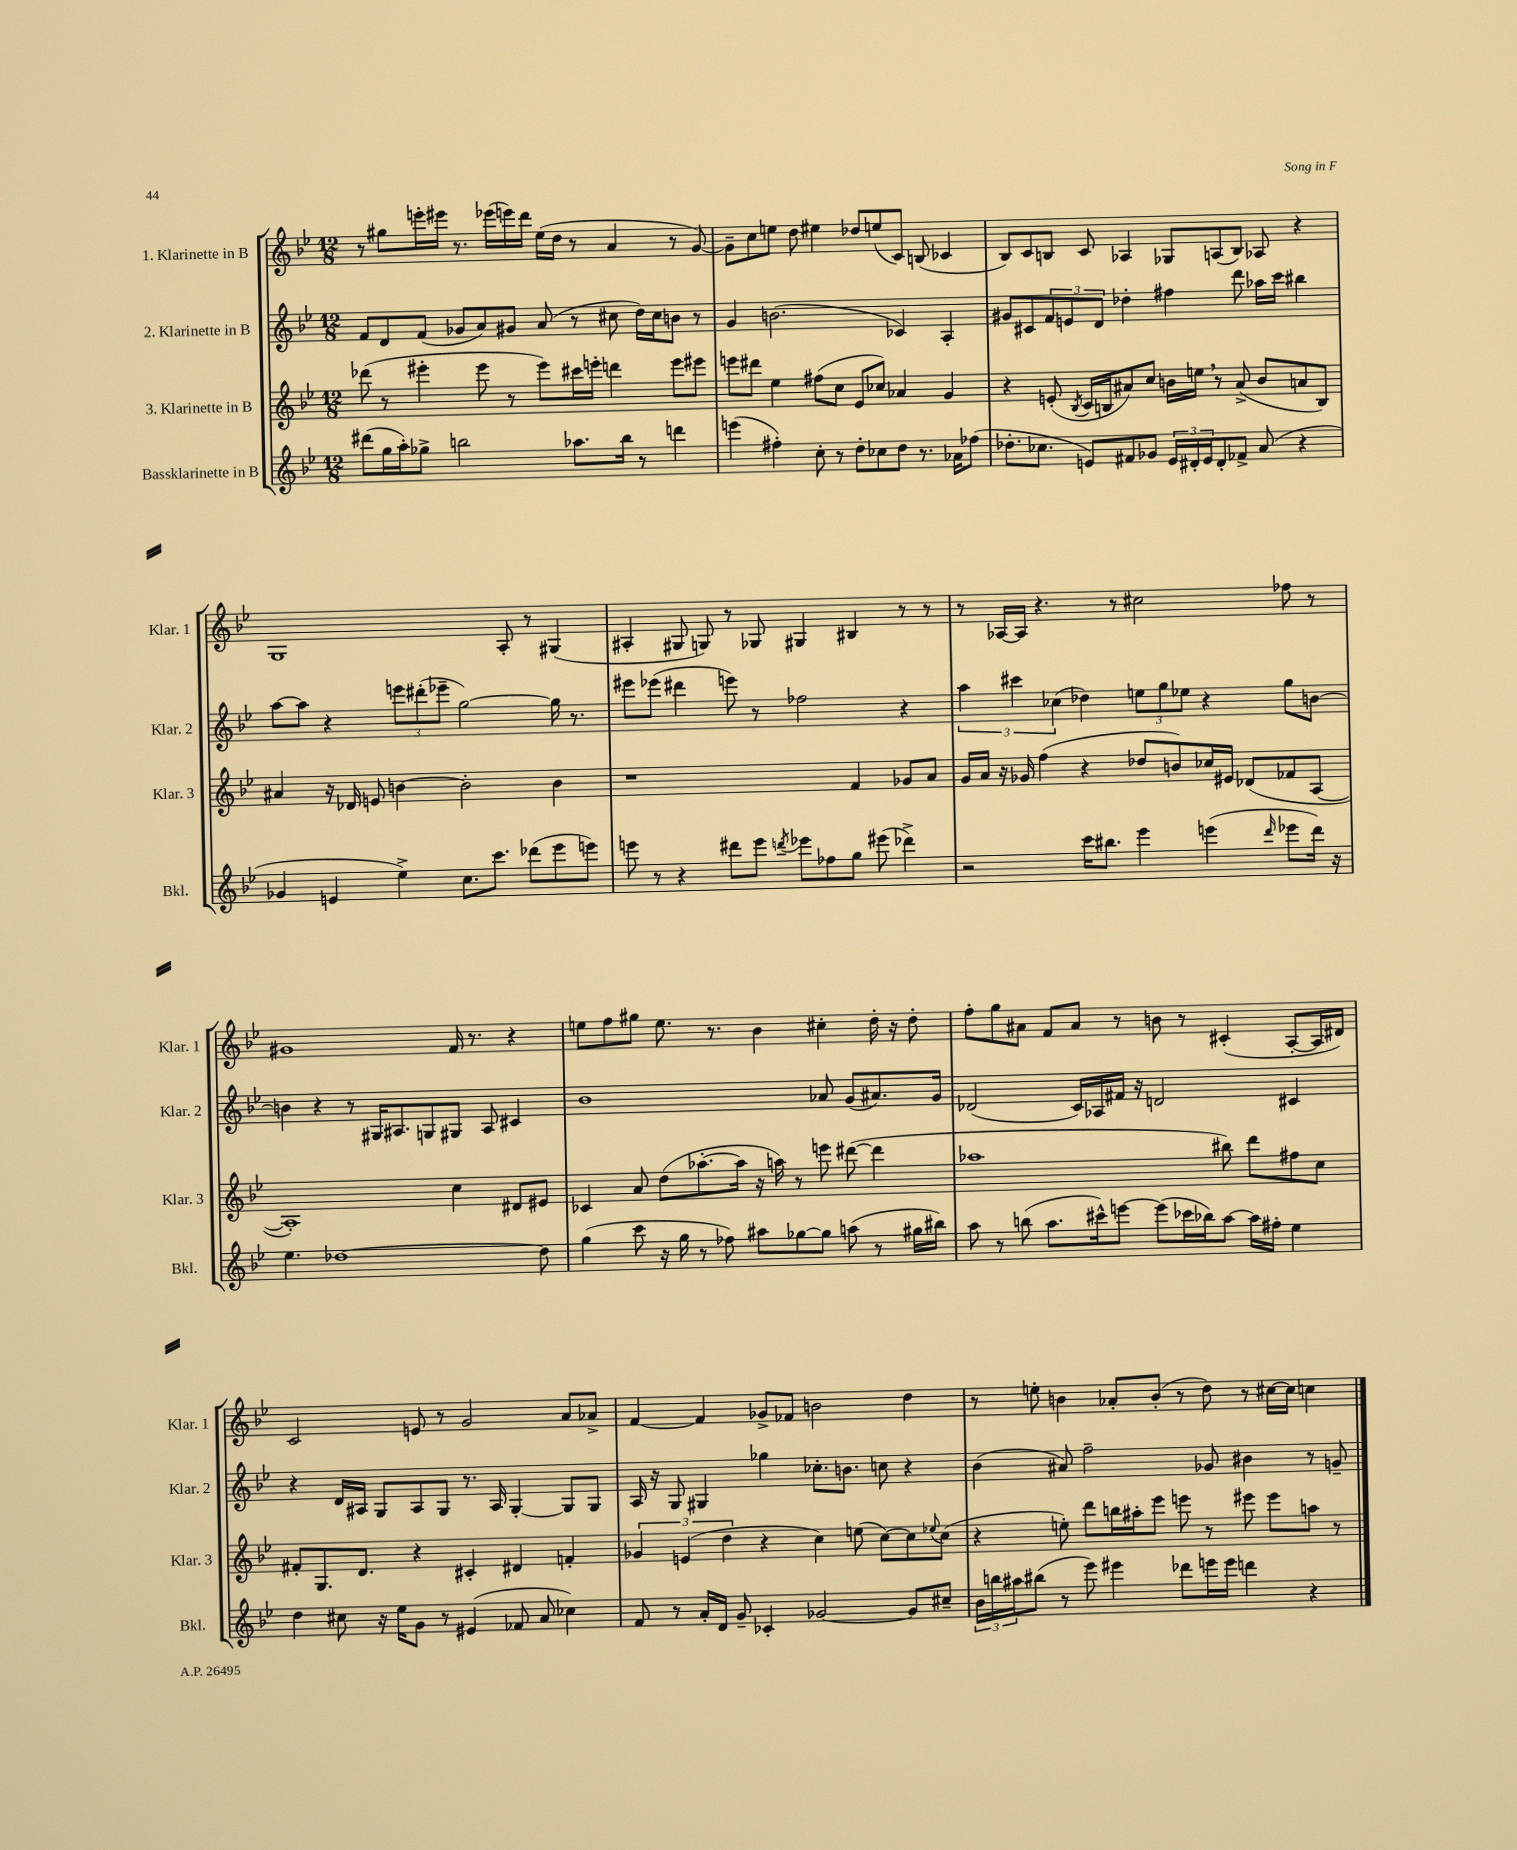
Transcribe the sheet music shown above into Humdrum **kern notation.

**kern	**kern	**kern	**kern
*part4	*part3	*part2	*part1
*staff4	*staff3	*staff2	*staff1
*I"Bassklarinette in B	*I"3. Klarinette in B	*I"2. Klarinette in B	*I"1. Klarinette in B
*I'Bkl.	*I'Klar. 3	*I'Klar. 2	*I'Klar. 1
*clefG2	*clefG2	*clefG2	*clefG2
*k[b-e-]	*k[b-e-]	*k[b-e-]	*k[b-e-]
*M12/8	*M12/8	*M12/8	*M12/8
=25	=25	=25	=25
(8ddd#X\L	(8ddd-X\	8f/L	8r
16gg\L	8r	8d/	8gg#X\L
16aa'\J)	.	.	.
8gg-X^\J	4eee#X'\	(8f/J	16eeen'\L
.	.	.	16eee#X\JJ
2bbn\	.	8g-X/L	8.r
.	8eee#\	8a/)	.
.	.	.	(16eee-X\LL
.	8r	8g#X/J	16eeen\)
.	.	.	16ddd\JJ
.	8eee#\L)	(8a/	(16ee-\LL
.	.	.	16dd\JJ
8.aa-X\L	16ccc#X\L	8r	8r
.	16eeen'\JJ	.	.
.	4dddn\	8cc#X\	4a/
16bb\Jk	.	.	.
8r	.	16dd\LL)	.
.	.	16cc#\J	.
4dddn\	8eee\L	8bn\J	8r
.	8eee#X\J	8r	[8g/)
=26	=26	=26	=26
(4eeen\	8eeen\L	4g/	8g~\L]
.	8ddd#X\J	.	8cc\
4ff#X'\)	4ee-\	(2.bn\	8een\J
.	.	.	8dd\
8cc'\	(8ff#X\L	.	4ee#X\
8r	8cc\J	.	.
8dd'\L	8e-/L	.	8dd-X/L
8cc-X\	8cc-X/J)	.	(8een/
8dd\J	4a-X/	4c-X/)	8c/J)
8.r	.	.	(8Bn/
.	4g/	4A'/	4c-X/
16a-X\KL	.	.	.
(8ff-X\J	.	.	.
=27	=27	=27	=27
8.dd-X'\L	4r	8g#X/L	8B-/L)
.	.	8c#X/	8c/
8.cc-X\J	.	.	.
.	(8en'/	12f/	8Bn/J
.	.	12en/	.
.	8qB-/	.	.
8en/L)	16c/LL	.	8c/
.	.	12d/J	.
.	16Bn/J	.	.
8f#X/	8a#X/)	4dd-X'\	4A-X/
8g-X/J	8cc/J	.	.
24e/LL	16bn\LL	4ff#X\	8G-X/L
24d#X'/	.	.	.
.	16een,\JJ	.	.
24e/J	.	.	.
8d#'/	8r	.	(8An/
8f-X^/J	(8a#^/	8ddd\	8B/J)
(8a/	8b/L	16aa-X\LL	8A-X/
.	.	16ccc\JJ	.
4r	8an/	4bb#X\	4r
.	8B/J)	.	.
!!LO:LB:g=z
=28	=28	=28	=28
4g-X/	4a#X/	[8aa\L	1G
.	.	8aa\J]	.
4en/	16r	4r	.
.	16d-X/	.	.
.	8en/	.	.
4ee-^\)	[4bn\	12eeen\L	.
.	.	(12ddd#X'\	.
.	.	12eee-X~\J	.
8.cc\L	2b'\]	[2gg\)	.
8.ccc\J	.	.	.
.	.	.	8A'/
(8ddd-X\L	.	.	8r
8eee-\	4b\	16gg\]	(4G#X/
.	.	8.r	.
8eeen\J)	.	.	.
=29	=29	=29	=29
8eeen\	1r	8eee#X\L	4A#X'/
8r	.	(8eee-X\J	.
4r	.	4ddd#X\	8G#X/
.	.	.	8Gn/)
8ddd#X\L	.	8eeen\)	8r
8eee\J	.	8r	8G-X/
8qdddn/	.	.	.
8eee-X\L	.	2ff-X\	4G#X/
8ff-X\	.	.	.
8gg\J	4f/	.	4B#X/
(8eee#X\	.	.	.
4ddd-X^\)	8g-X/L	4r	8r
.	8a/J	.	8r
=30	=30	=30	=30
2r	16g/LL	6aa\	8r
.	16a/JJ	.	.
.	16r	.	[16A-X/LL
.	.	6ccc#X\	.
.	16g-X/	.	16A-/JJ]
.	(4ff\	.	4.r
.	.	(6cc-X\	.
16ccc\KL	4r	4dd-X\)	.
8.bb#X\J	.	.	.
.	.	.	8r
4eee-\	8dd-X/L	12een\L	2cc#X\
.	.	12gg\	.
.	8bn/)	.	.
.	.	12ee-X\J	.
(4eeen\	16cc-X/L	4r	.
.	16e#X/JJ	.	.
.	(8d-X/L	.	.
16qqddd/	.	.	.
8eee-X\L	8f-X/	8gg\L	8ff-X\
16ddd\Jk)	[8A/J	[8bn\J	8r
16r	.	.	.
!!LO:LB:g=z
=31	=31	=31	=31
4.ee-\	1A'])	4bn\]	1g#X
.	.	4r	.
[1dd-X	.	.	.
.	.	8r	.
.	.	16G#X/KL	.
.	.	8.A#X/	.
.	.	8Gn/	.
.	4cc\	8G#X/J	16f/
.	.	.	8.r
.	.	8A#/	.
.	8d#X/L	4c#X/	4r
8dd-\]	8e#X/J	.	.
=32	=32	=32	=32
(4gg\	4c-X/	1b-	8een\L
.	.	.	8ff\
8ccc\	8a/	.	8gg#X\J
16r	(8dd\L	.	8.ee\
16gg\	.	.	.
8r	[8.aa-X'\	.	.
.	.	.	8.r
8ff-X\)	.	.	.
.	16aa-\Jk]	.	.
8aa#X\L	16r	.	4b-\
.	16aan\)	.	.
[8gg-X\	8r	.	.
8gg-\J]	8eeen\	8a-X/	4cc#X'\
(8aan\	([8ddd#X\	(8g/L	.
8r	4ddd#\]	8.a#X/)	16dd'\
.	.	.	16r
16gg#X\LL	.	.	8dd'\
16bb#X\JJ)	.	16g/Jk	.
=33	=33	=33	=33
8aa\	1aa-X	(2d-X/	8ff'\L
8r	.	.	8gg\
(8bbn\	.	.	8a#X\J
8.aa\L	.	.	8f/L
.	.	16c/LL)	8a#/J
16ccc#X^^\k)	.	16A-X/	.
[8eeen\J	.	16f#X/JJ	8r
.	.	16r	.
(8eee\L]	.	2dn/	8bn\
16ccc-X\L	.	.	8r
16bb-X\J)	.	.	.
[8aa\J	8bb#X\)	.	(4c#X'/
16aa\LL]	8ddd\L	.	.
16ff#X'\JJ	.	.	.
4ee-\	8ff#X\	4c#X/	[8A'/L
.	8cc\J	.	16A/L]
.	.	.	16d#X/JJ)
!!LO:LB:g=z
=34	=34	=34	=34
4dd\	8f#X'/L	4r	2c/
.	8.G/	.	.
8cc#X\	.	16d/LL	.
.	8.d/J	16A#X/JJ	.
16r	.	8G/L	.
16ee-\KL	.	.	.
8g\J	4r	8A#/	8en/
8r	.	8G/J	8r
(4e#X/	4c#X'/	8.r	2g/
.	.	16A#/	.
8f-X/	4d#X/	[4G'/	.
8a/	.	.	.
4cc-X\)	4fn'/	8G/L]	8a/L
.	.	8G/J	8a-X^/J
=35	=35	=35	=35
8f/	6g-X/	16A/	[4f/
.	.	16r	.
8r	.	8G/	.
.	(6en/	.	.
16a'/LL	.	4G#X/	4f/]
16d/JJ	.	.	.
.	6dd\	.	.
8g~/	.	.	.
4c-X'/	4r	4gg-X\	8g-X^/L
.	.	.	8f-X/J
[2g-X/	4cc\)	8.cc-X'\L	2bn\
.	.	8.bn\J	.
.	(8een\	.	.
.	[8cc\L)	8ccn\	.
8g-/L]	8cc\]	4r	4dd\
.	8qqee-X/	.	.
8cc#X~/J	(8cc\J	.	.
=36	=36	=36	=36
24b-\LL	4r	(4b-\	8r
24bbn\	.	.	.
24aa#X\J	.	.	.
(8bb#X\J	.	.	8een'\
8r	8een'\)	8a#X/)	4bn\
8eee-\)	8ddd\L	2ff~\	.
4eee#X\	16bbn\L	.	8a-X'/L
.	16aa#X'\J	.	.
.	8eee-\J	.	(8b'/J
8ddd-X\L	8eeen\	.	8r
16eeen\L	8r	8g-X/	8dd\)
16eee\JJ	.	.	.
4dddn\	8eee#X\	4b#X\	8r
.	8eee#\L	.	[16cc#X\LL
.	.	.	16cc#\JJ]
4r	8aan\J	8r	4ccn\
.	8r	8gn~/	.
==	==	==	==
*-	*-	*-	*-
